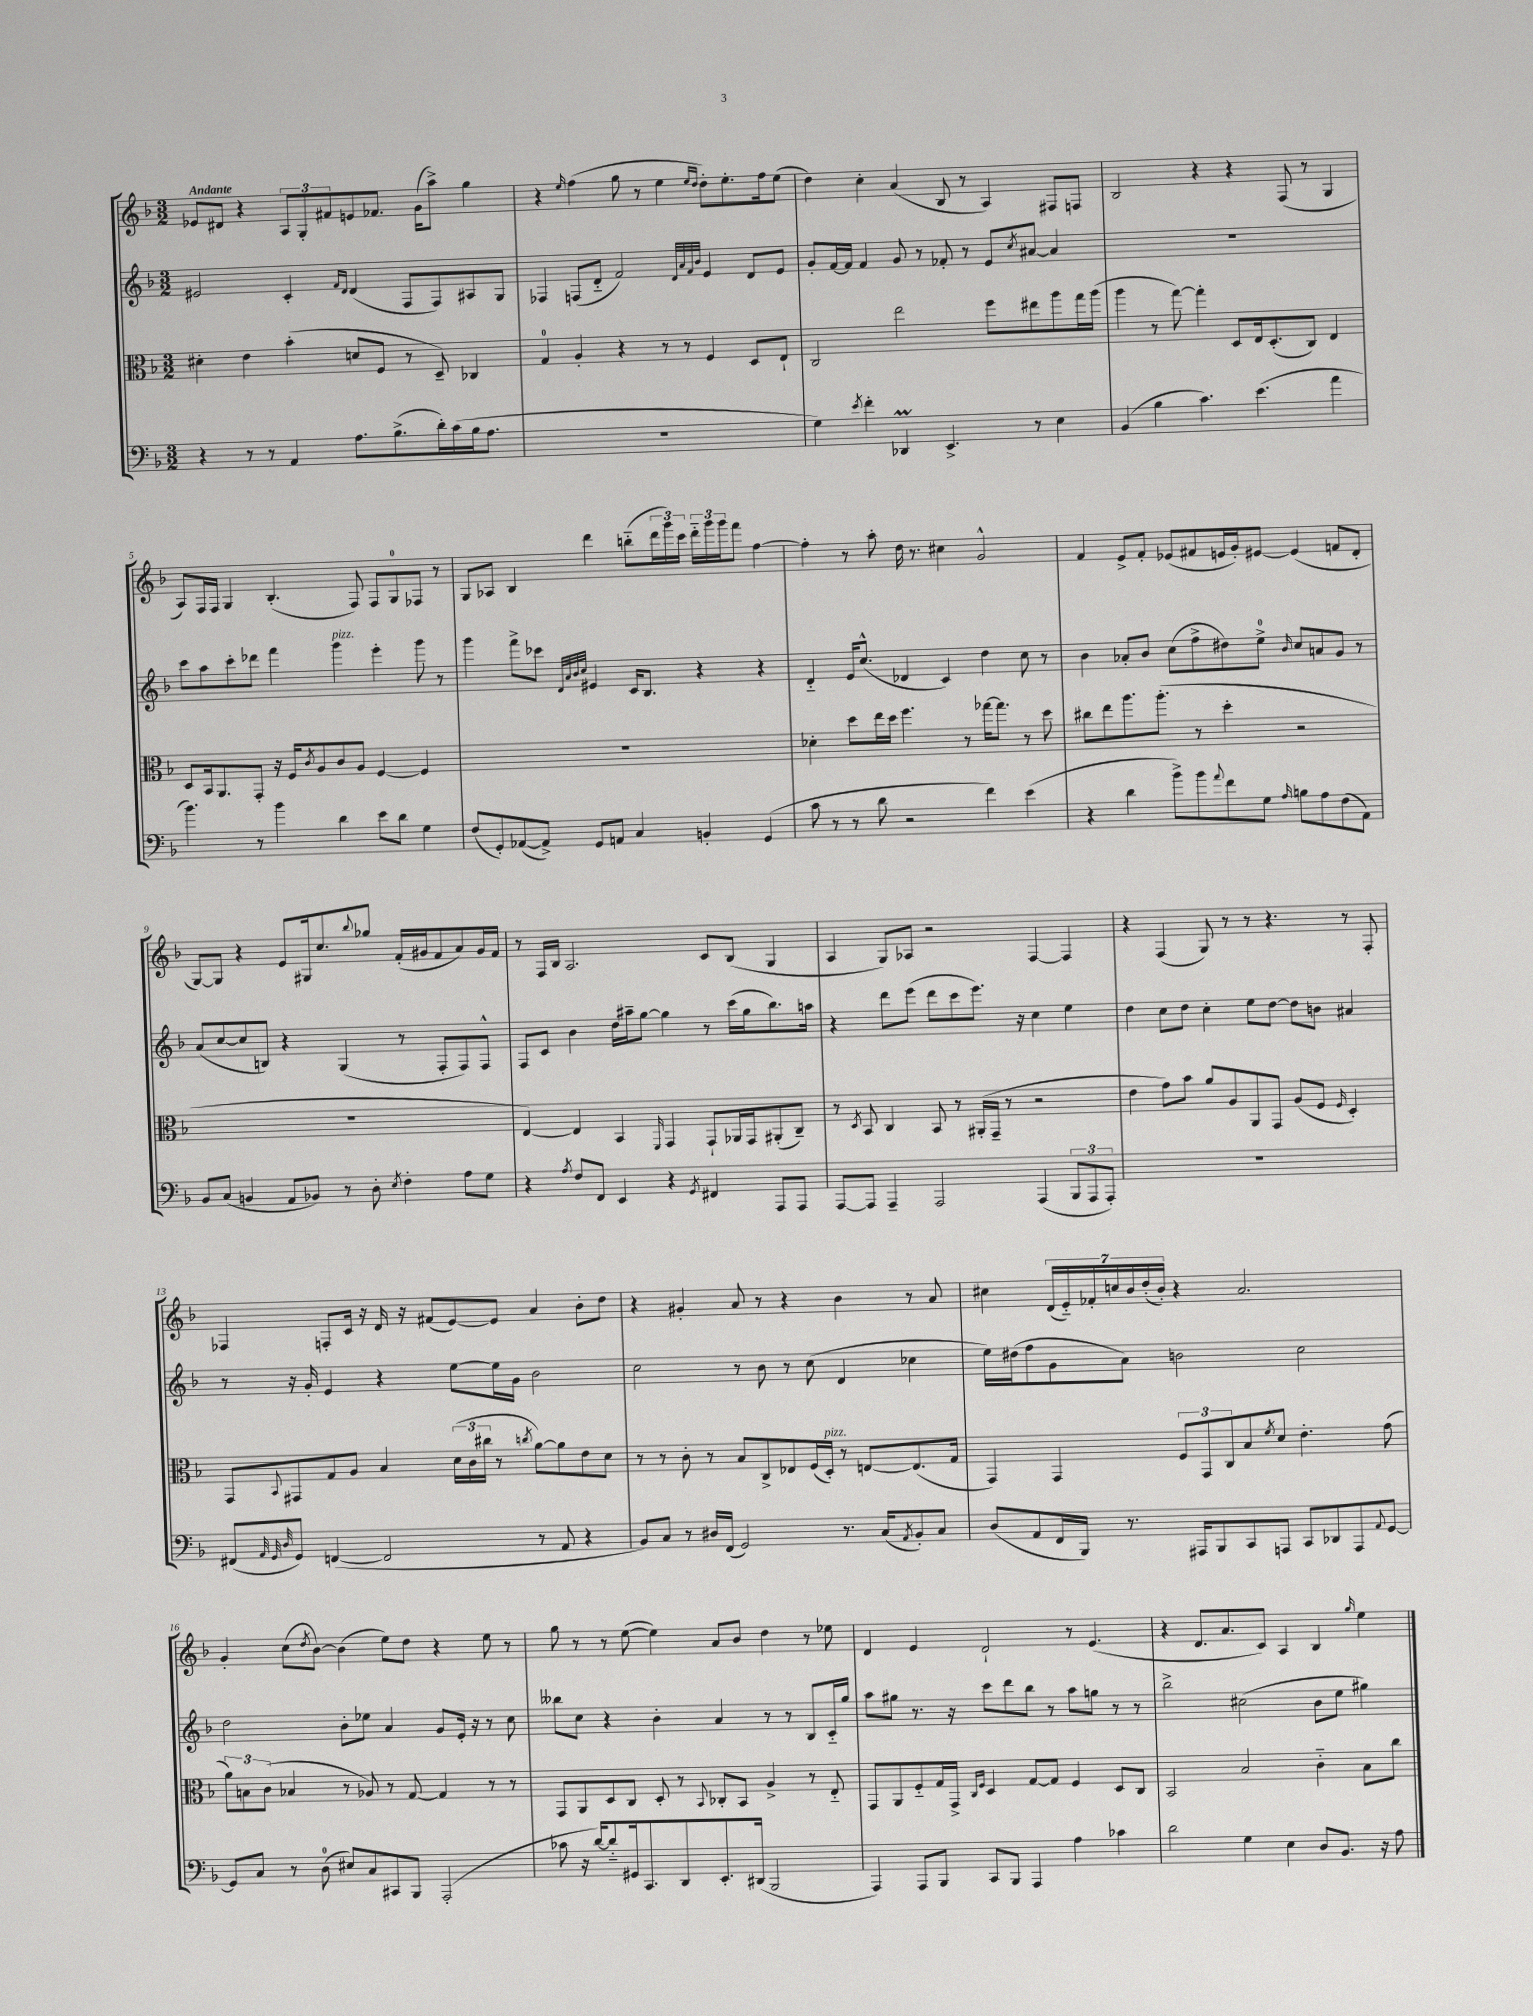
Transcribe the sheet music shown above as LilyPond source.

<<
\new StaffGroup <<
\new Staff = "s0" {
    \clef treble \key f \major \numericTimeSignature \time 3/2 \tempo "Andante"
    ees'8 dis'8 r4 \tuplet 3/2 { a8 g8-. fis'8 } e'8 fes'8. g'16( a''8->) g''4 |
    r4 \grace { e''16 } f''4( g''8 r8 e''4 \grace { e''16 d''16 } d''8-.) e''8.-. f''16 e''8( |
    d''4) c''4-. a'4( bes8 r8 a4) fis8 f8 |
    bes2 r4 r4 f8( r8 g4 |
    a8) f16 f16 g4 bes4.-.( f8) f8 g8-0 fes8 r8 |
    g8 aes8 bes4 d'''4 b''8-_( \tuplet 3/2 { d'''16 g'''16) c'''16 } \tuplet 3/2 { d'''16-_ g'''16 g'''16 } f'''8 f''4~ |
    f''4-. r8 a''8-. d''16 r8. cis''4 g'2-^ |
    f'4 e'8-> f'8-. ees'8( fis'8 e'16 g'16-.) eis'8~ eis'4( f'8 d'8-. |
    g8~) g8 r4 e'8 gis16 c''8. \appoggiatura { bes''8 } ges''8 f'16-.( gis'16 f'8 a'8) gis'16 f'16 |
    r8 f16 bes16 a2. c'8 bes8( g4 |
    a4 g8) aes8 r2 f4~ f4 |
    r4 f4( g8) r8 r8 r4. r8 f8-. |
    fes4 f8-. c'16 r16 d'16 r16 fis'8( e'8~) e'8 a'4 bes'8-. d''8 |
    r4 gis'4-. a'8 r8 r4 bes'4 r8 a'8 |
    cis''4 \tuplet 7/4 { d'16( e'16-_) fes'16-. c''16 bes'16 d''16-.( bes'16-.) } r4 a'2. |
    g'4-. c''8( \acciaccatura { d''8 } bes'8~) bes'4( e''8) d''8 r4 e''8 r8 |
    g''8 r8 r8 e''8~( e''4) a'8 bes'8 d''4 r8 ees''8 |
    d'4 e'4 d'2-! r8 e'4.( |
    r4 d'8. a'8. c'8) a4 bes4 \grace { g''16 } e''4 \bar "|." |
}
\new Staff = "s1" {
    \clef treble \key f \major \numericTimeSignature \time 3/2
    eis'2 c'4-. \grace { f'16 d'16 } d'4( f8 f8) ais8 g8 |
    fes4 f8( d'8-_ f'2) \grace { d'32 a'32 f'32 bes'32 } e'4 d'8 e'8 |
    g'8-. f'16~ f'16 f'4 g'8 r8 fes'8-. r8 e'8 \acciaccatura { c''8 } ais'8~ ais'4 |
    R1. |
    c'''8 a''8 c'''8-. des'''8 f'''4 g'''4^\markup { \italic "pizz." } e'''4-. g'''8 r8 |
    g'''4 f'''8-> ces'''8 \grace { d'32 a'32 bes'32 c''32 } eis'4 c'16 bes8. r4 r4 |
    d'4-_ e'16 c''8.-^( des'4 c'4) d''4 c''8 r8 |
    bes'4 aes'8-. bes'8 c''8( f''8-> dis''8) e''8-0-> \grace { bes'16 } c''8 a'8 g'8 r8 |
    a'8( c''8~ c''8 b8) r4 g4( r8 f8-. f8) f8-^ |
    f8 c'8 bes'4 d''16 ais''16-- g''8~ g''4 r8 c'''16( g''16 bes''8.) a''16 |
    r4 d'''8 e'''8( d'''8 c'''8 e'''8.) r16 c''4 e''4 |
    d''4 c''8 d''8 c''4-. e''8 d''8~ d''8 b'8 ais'4 |
    r8 r16 g'16-. e'4 r4 e''8~ e''16 g'16 bes'2 |
    c''2 r8 bes'8 r8 c''8( d'4 ces''4 |
    e''16) dis''16( f''8 g'8 a'8) b'2 c''2 |
    d''2 bes'8-. ees''8 a'4 g'8 e'16-. r16 r8 c''8 |
    beses''8 c''8 r4 bes'4-. a'4 r8 r8 bes8 c'16-_ g''16 |
    a''8 gis''8 r8. r16 c'''8 d'''8 bes''8 r8 a''8 g''8 r8 r8 |
    bes''2-> cis''2( bes'8 e''8 gis''4) \bar "|." |
}
\new Staff = "s2" {
    \clef alto \key f \major \numericTimeSignature \time 3/2
    dis'4-. e'4 bes'4-.( d'8 f8 r8 d8--) ces4 |
    g4-0 a4-. r4 r8 r8 f4 d8 e8-! |
    c2 e''2 f''8 eis''8 a''8 g''16 a''16( |
    a''4 r8 g''8~) g''4-. d8 e16 d8.-.( c8) e4 |
    d8 bes,16 a,8. g,8-. r16 f16 \acciaccatura { c'8 } a8 c'8 a8 f4~ f4 |
    R1. |
    des'4-. d''8 e''16 d''16 f''4. r8 ges''16~ ges''8. r8 d''8 |
    cis''8 e''8 a''8. a''8.-.( r8 d''4-. r2 |
    R1. |
    e4~) e4 bes,4 \grace { f,16 } g,4 g,8-! aes,16 g,16 ais,8-.( c8--) |
    r8 \acciaccatura { d8 } bes,8 c4 bes,8 r8 ais,16-.( g,16-- r8 r2 |
    e'4 g'8) bes'8 a'8 a8 a,8 g,8 a8( f8 \grace { f16 } d4-.) |
    g,8 \appoggiatura { bes,8 } gis,8 g8 a8 bes4 \tuplet 3/2 { d'16( c'16 cis''16 } r8 \acciaccatura { c''8 } a'8~) a'8 e'8 d'8 |
    r8 r8 c'8-. r8 bes8 c8-> ees8 f16( d16-.^\markup { \italic "pizz." }) r8 e8~ e8.( g16 |
    g,4) g,4 \tuplet 3/2 { f8 g,8 c8 } bes8 \acciaccatura { f'8 } d'8 e'4.-. g'8( |
    \tuplet 3/2 { a'8) b8 c'8( } bes4 r8 aes8) r8 g8~ g4 r8 r8 |
    g,8 a,8 d8 c8 d8-. r8 \appoggiatura { bes,8 } ces8-. bes,8 a4-> r8 e8-_ |
    g,8 a,8 f8-_ g16 g,16-> \grace { c16 f16 } d4 g8~ g8 f4 d8 c8 |
    bes,2 bes2 c'4-_ bes8 c''8 \bar "|." |
}
\new Staff = "s3" {
    \clef bass \key f \major \numericTimeSignature \time 3/2
    r4 r8 r8 a,4 a8. bes8.->( d'16-.) c'16( bes16 a8. |
    R1. |
    g4) \acciaccatura { e'8 } f'4-. des,4\prall e,4.-> r8 e4 |
    bes,4( bes4 c'4.) e'4.( a'4 |
    bes'4.) r8 bes'4 d'4 e'8 d'8 g4 |
    f8( g,8-.) aes,8~( aes,8->) g,8 a,8 c4 b,4-. g,4( |
    c'8 r8 r8 d'8 r2 f'4) e'4( |
    r4 d'4 bes'8->) bes'8 \appoggiatura { a'8 } f'8 g8 \grace { a16 } b8 a8 f8( a,8) |
    bes,8 c8( b,4 a,8 bes,8) r8 d8-. \acciaccatura { e8 } f4-. a8 g8 |
    r4 \acciaccatura { a8 } f8 f,8 e,4 r4 \acciaccatura { g,8 } fis,4 a,,8 a,,8 |
    a,,8~ a,,8 a,,4-- a,,2 a,,4( \tuplet 3/2 { bes,,8 a,,8 a,,8-.) } |
    R1. |
    fis,8( \grace { a,32 g,32 d32 } g,8) f,4~( f,2 r8 a,8 r4 |
    bes,8) c8 r8 dis16 f,16( g,2) r8. c16( \acciaccatura { a,8 } bes,8-.) c8 |
    d8( a,8 f,16 bes,,16) r8. ais,,16 bes,,8 c,8 a,,8 c,8 des,8 a,,8 \appoggiatura { a,8 } g,8~ |
    g,8 c8 r8 d8-0( eis8) c8 cis,8 bes,,8 a,,2-.( |
    ces'8 r16 d'16~) d'8-_ gis,16 c,8. d,8 e,8.-. dis,16( bes,,2 |
    a,,4) a,,8 bes,,8 c,8 bes,,8 a,,4 a4 ces'4 |
    d'2 g4 e4 d8 bes,8. r16 a8 \bar "|." |
}
>>
>>
